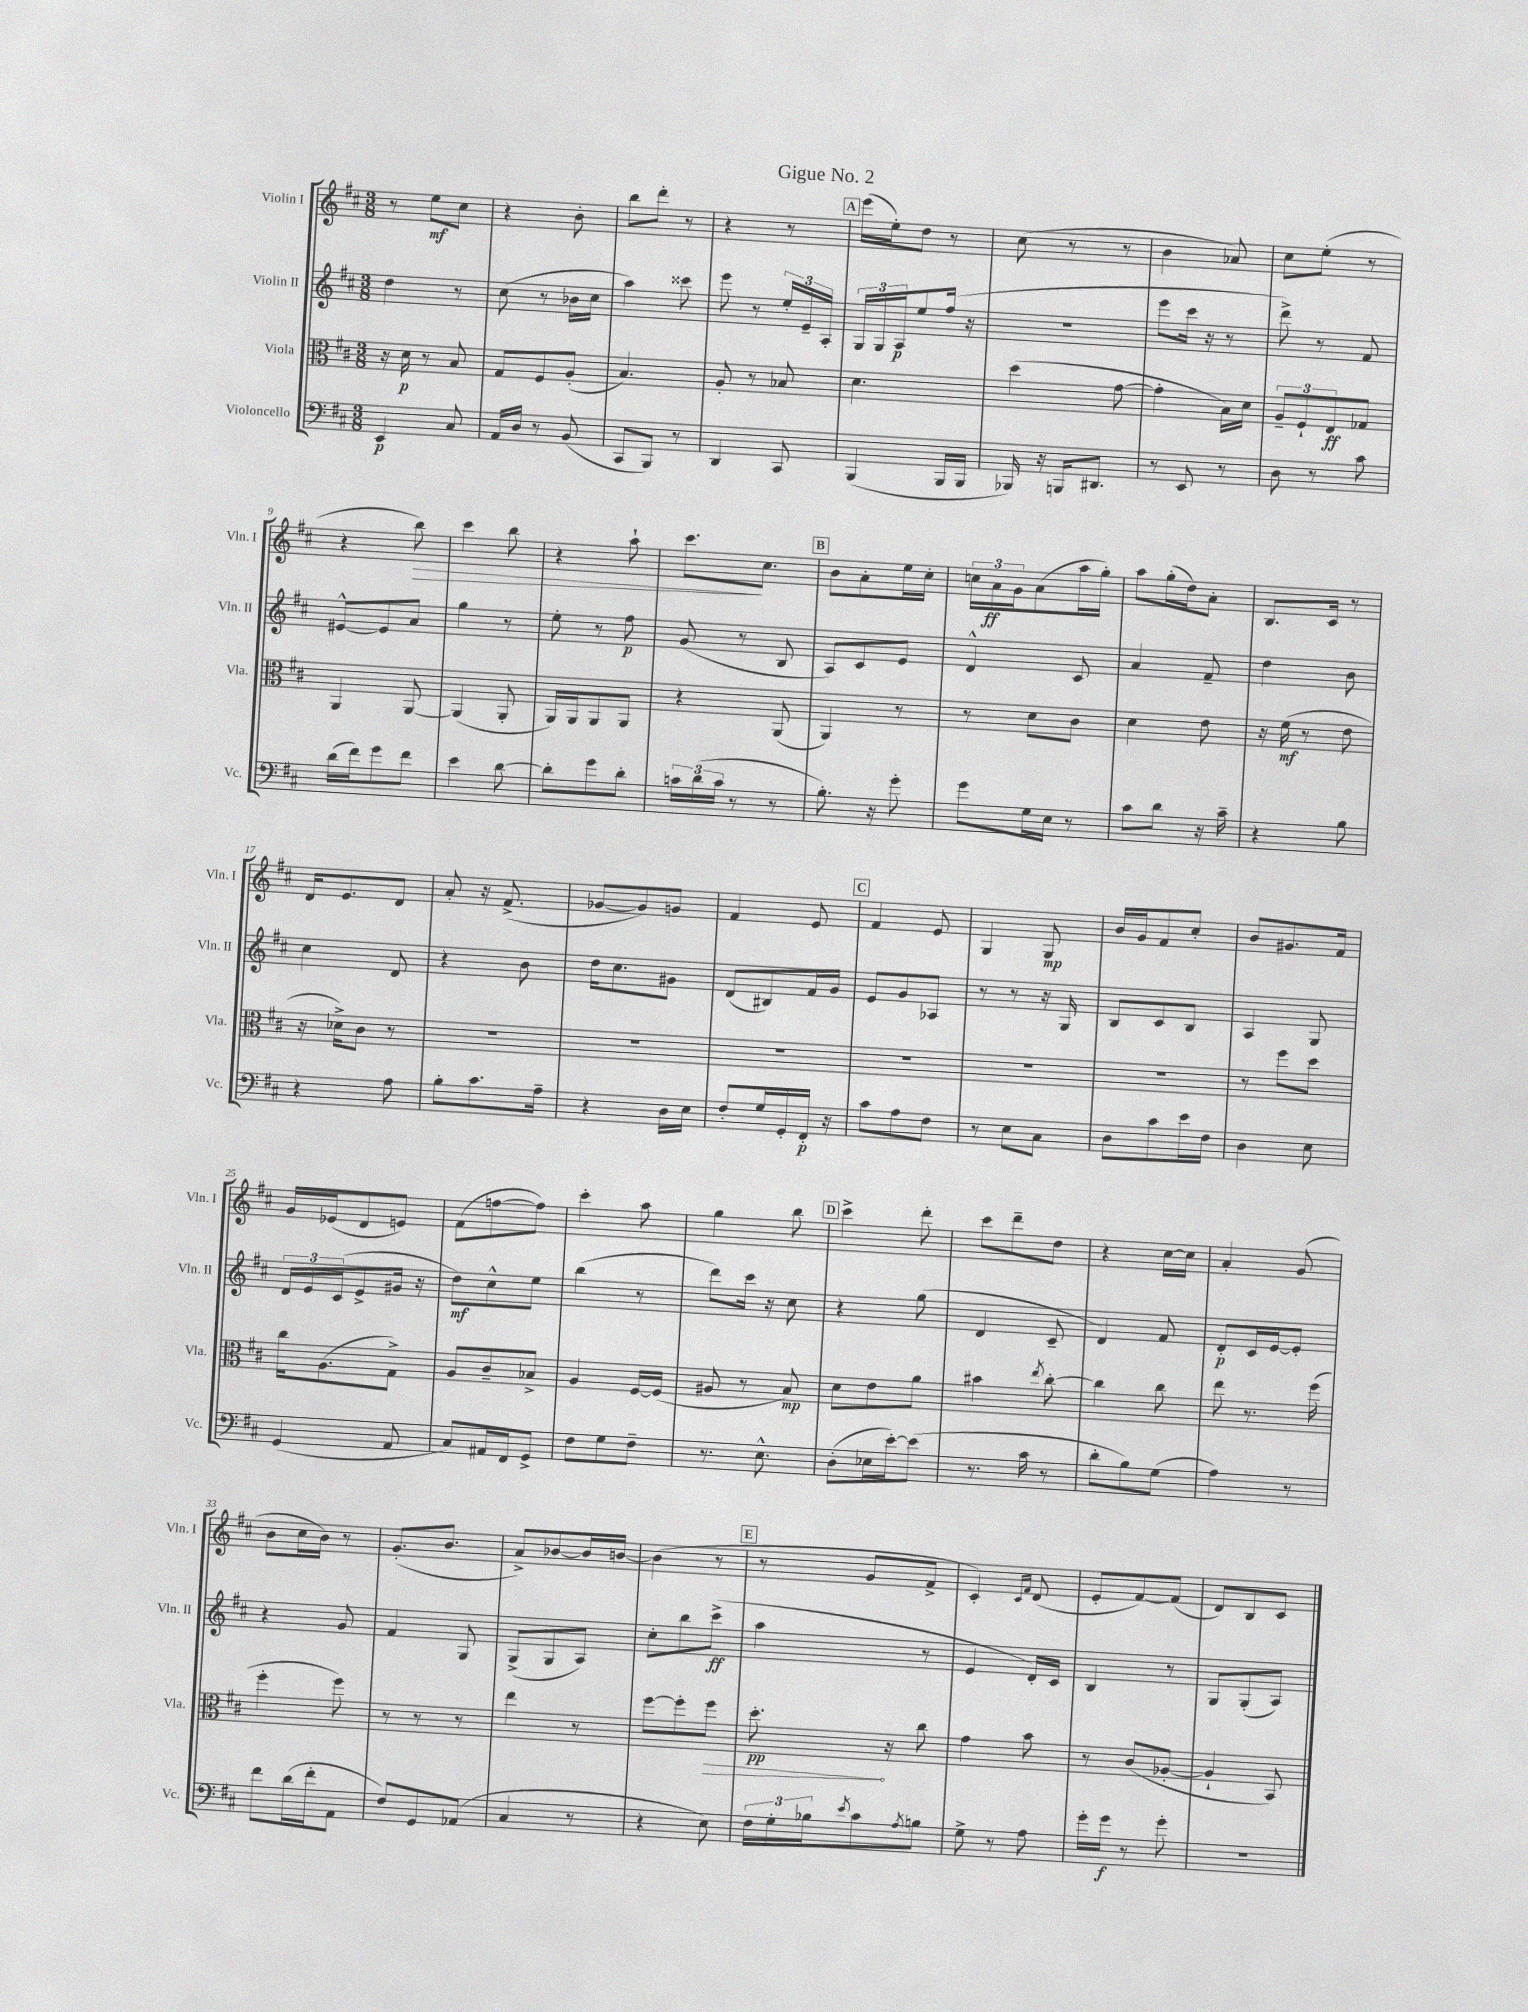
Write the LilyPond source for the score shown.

\header { title = "Gigue No. 2" }
<<
\new StaffGroup <<
\new Staff = "s0" \with { instrumentName = "Violin I" shortInstrumentName = "Vln. I" } {
    \clef treble \key d \major \numericTimeSignature \time 3/8
    r8 e''8\mf cis''8 |
    r4 b'8-. |
    b''8 d'''8-. r8 |
    r4 r8 |
    \mark \markup { \box "A" } e'''16( e''16-.) d''8 r8 |
    cis''8( r8 r8 |
    b'4 aes'8) |
    cis''8 e''8-.( r8 |
    r4 b''8\>) |
    cis'''4 b''8 |
    r4 a''8-! |
    cis'''8.\! cis''8. |
    \mark \markup { \box "B" } b'8 a'8-. e''16 cis''16-. |
    \tuplet 3/2 { c''16 a'16\ff g'16 } a'8( a''16 g''16-.) |
    a''8 g''16-.( d''16) a'8-. |
    b8. cis'16 r8 |
    d'16 e'8. d'8 |
    a'8-. r16 fis'8.->( |
    ges'8~ ges'8) g'8 |
    fis'4 e'8 |
    \mark \markup { \box "C" } fis'4 e'8 |
    g4 g8\mp |
    b'16 g'16 fis'8 cis''8-. |
    b'8 gis'8. fis'16 |
    g'16 ees'16( d'8 e'8) |
    fis'8( f''8~ f''8) |
    cis'''4-. a''8 |
    g''4 b''8 |
    \mark \markup { \box "D" } cis'''4-> d'''8-. |
    cis'''8 d'''8-- d''8 |
    r4 cis''16~ cis''16 |
    a'4-. g'8( |
    b'8 cis''16 b'16) r8 |
    g'8.-.( b'8. |
    a'8->) bes'8~ bes'16 b'16~ |
    b'4( r8 |
    \mark \markup { \box "E" } r8 g'8 fis'8-> |
    cis'4-.) \grace { cis'16 fis'16 } d'8( |
    e'8-. fis'8~) fis'8( |
    d'8) b8 cis'8 \bar "|." |
}
\new Staff = "s1" \with { instrumentName = "Violin II" shortInstrumentName = "Vln. II" } {
    \clef treble \key d \major \numericTimeSignature \time 3/8
    d''4 r8 |
    cis''8( r8 bes'16 cis''16 |
    a''4) cisis'''8 |
    e'''8 r8 \tuplet 3/2 { e''16-. e'16-- a16-. } |
    \mark \markup { \box "A" } \tuplet 3/2 { g16 g16 a16\p } e''8 fis''16( r16 |
    R4. |
    e'''8 cis'''16 r16 r8 |
    d'''8->) r8 fis'8 |
    eis'8~-^ eis'8 a'8 |
    g''4 r8 |
    e''8-. r8 fis''8\p |
    g'8( r8 b8 |
    \mark \markup { \box "B" } a8) cis'8 e'8 |
    d'4-^ cis'8 |
    a'4 fis'8-- |
    d''4 b'8 |
    cis''4 d'8 |
    r4 b'8 |
    d''16 cis''8. gis'8 |
    d'8( bis8) fis'16 g'16 |
    \mark \markup { \box "C" } e'8 g'8 aes8 |
    r8 r8 r16 g16 |
    b8 cis'8 b8 |
    a4 g8 |
    \tuplet 3/2 { d'16 e'16 cis'16( } e'8-> gis'16 r16 |
    d''8\mf) cis''8-^ e''8 |
    b''4( r8 |
    d'''8) cis'''16 r16 cis''8 |
    \mark \markup { \box "D" } r4 g''8( |
    d'4 cis'8-- |
    d'4) fis'8 |
    d'8-.\p cis'16 e'16~ e'8-. |
    r4 g'8 |
    fis'4 g8 |
    g8->( g8 a8) |
    cis''8-. b''8 cis'''8->\ff( |
    \mark \markup { \box "E" } a''4 r8 |
    e'4 d'16-.) cis'16 |
    b4 r8 |
    g8 g8-.( a8) \bar "|." |
}
\new Staff = "s2" \with { instrumentName = "Viola" shortInstrumentName = "Vla." } {
    \clef alto \key d \major \numericTimeSignature \time 3/8
    r16 d'16\p r8 b8 |
    g8 fis8 a8-.( |
    b4.) |
    a8-. r8 bes8 |
    \mark \markup { \box "A" } d'4. |
    d''4( g'8~ |
    g'4-. b16) d'16 |
    \tuplet 3/2 { a8-- fis8-! e8\ff } ges8 |
    a,4 a,8~ |
    a,4( a,8-. |
    a,16) a,16 a,8 a,8 |
    r4 a,8( |
    \mark \markup { \box "B" } a,4) r8 |
    r8 d'8 cis'8 |
    d'4 e'8 |
    r16 fis'16\mf( r8 e'8 |
    r16 des'16->) cis'8 r8 |
    R4. |
    R4. |
    R4. |
    \mark \markup { \box "C" } R4. |
    R4. |
    R4. |
    r8 fis''8 d''8 |
    cis''16 a8.( g8->) |
    a8 cis'8-- bes8-> |
    a4 fis16~ fis16( |
    ais8 r8 b8\mp) |
    \mark \markup { \box "D" } d'8 e'8 a'8 |
    bis'4 \acciaccatura { e''8 } cis''8~-. |
    cis''4 cis''8 |
    e''8 r8. fis''16( |
    fis''4-. fis''8) |
    r8 r8 r8 |
    e''4 r8 |
    fis''8~ fis''8-. \once \override Hairpin.circled-tip = ##t fis''8\> |
    \mark \markup { \box "E" } d''8.-.\pp\! r16 cis''8 |
    g'4 b'8 |
    r8 cis'8( aes8~-. |
    aes4-! b,8) \bar "|." |
}
\new Staff = "s3" \with { instrumentName = "Violoncello" shortInstrumentName = "Vc." } {
    \clef bass \key d \major \numericTimeSignature \time 3/8
    e,4\p cis8 |
    a,16 d16 r8 b,8( |
    cis,8 b,,8) r8 |
    d,4 cis,8 |
    \mark \markup { \box "A" } b,,4( b,,16 b,,16 |
    bes,,16) r16 b,,16 dis,8. |
    r8 e,8 r8 |
    d8 r8 cis'8 |
    d'16( fis'16) g'8 fis'8 |
    e'4 d'8~ |
    d'8-. g'8 d'8-. |
    \tuplet 3/2 { c'16 d'16( c'16 } r8 r8 |
    \mark \markup { \box "B" } b8.-.) r16 g'8-. |
    g'8 g16 e16 r8 |
    cis'8 d'8 r16 cis'16-- |
    r4 b8 |
    r4 a8 |
    b8-. cis'8. a16-- |
    r4 d16 e16 |
    fis8-. g16 g,16-. fis,16-.\p r16 |
    \mark \markup { \box "C" } cis'8 a8 fis8 |
    r8 e8 cis8 |
    d8 cis'8 e'16 fis16 |
    d4 e8 |
    g,4( a,8 |
    cis8) ais,16 fis,16 g,8-> |
    fis8 g8 fis8-- |
    r8. e8.-^ |
    \mark \markup { \box "D" } d8-.( ees16 e'16~-.) e'8( |
    r8. cis'16 r8 |
    d'8-. b8) g8( |
    a4) r8 |
    fis'8 d'16( fis'16-. a,8 |
    fis8) g,8 aes,8( |
    cis4 r8 |
    r4 e8) |
    \mark \markup { \box "E" } \tuplet 3/2 { fis16 g16-. bes16 } \acciaccatura { e'8 } cis'8 \acciaccatura { a8 } b8 |
    g8-> r8 a8 |
    g'16-. g'16\f r8 g'8-. |
    R4. \bar "|." |
}
>>
>>
